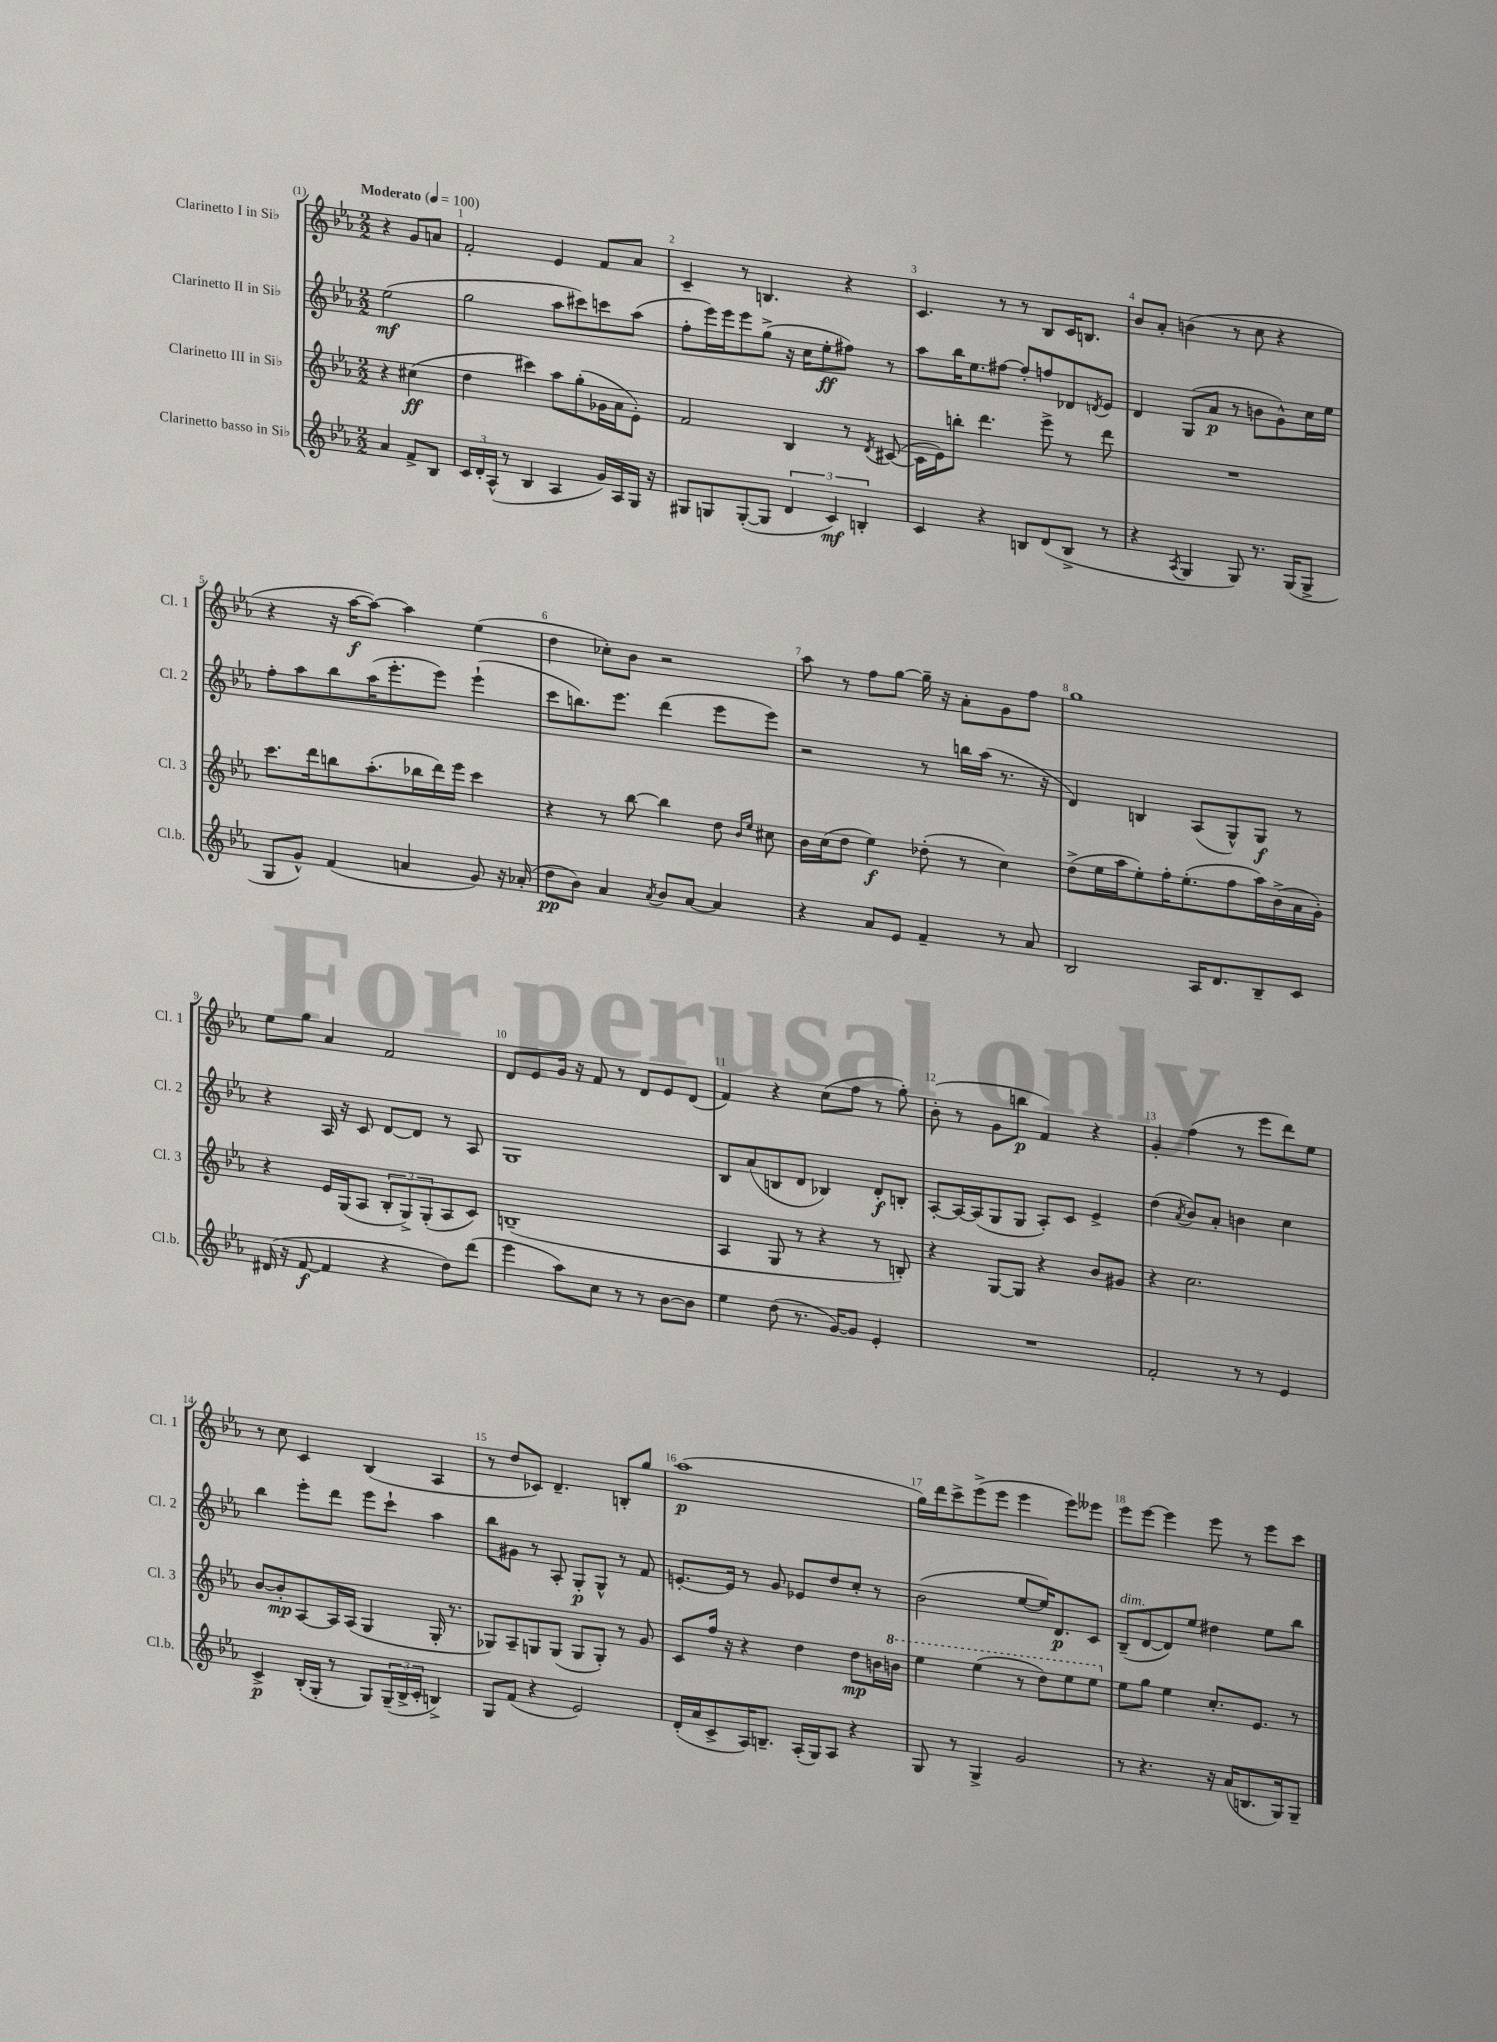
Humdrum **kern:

**kern	**dynam	**kern	**dynam	**kern	**dynam	**kern	**dynam
*part4	*part4	*part3	*part3	*part2	*part2	*part1	*part1
*staff4	*staff4	*staff3	*staff3	*staff2	*staff2	*staff1	*staff1
*I"Clarinetto basso in Si♭	*	*I"Clarinetto III in Si♭	*	*I"Clarinetto II in Si♭	*	*I"Clarinetto I in Si♭	*
*I'Cl.b.	*	*I'Cl. 3	*	*I'Cl. 2	*	*I'Cl. 1	*
*clefG2	*	*clefG2	*	*clefG2	*	*clefG2	*
*k[b-e-a-]	*	*k[b-e-a-]	*	*k[b-e-a-]	*	*k[b-e-a-]	*
*M2/2	*	*M2/2	*	*M2/2	*	*M2/2	*
*MM100	*	*MM100	*	*MM100	*	*MM100	*
=	=	=	=	=	=	=	=
!	!	!	!	!	!	!LO:TX:a:B:t=Moderato	!
4a-/	.	4r	.	(2ee-\	mf	4r	.
8f^/L	.	(4cc#X\	ff	.	.	8g/L	.
8B-/J	.	.	.	.	.	8an/J	.
=1	=1	=1	=1	=1	=1	=1	=1
24c/LL	.	4dd\	.	2gg\	.	2f'/	.
24d'/	.	.	.	.	.	.	.
(24A-^^/JJ	.	.	.	.	.	.	.
8r	.	.	.	.	.	.	.
4B-/	.	4ccc#X\)	.	.	.	.	.
4A-/	.	8aa-\L	.	8aa-\L	.	4e-/	.
.	.	(8gg'\	.	8ccc#X\)	.	.	.
16g/LL)	.	16g-X\L	.	8cccn\	.	8f/L	.
16A-/	.	16a-\J	.	.	.	.	.
16G/JJ	.	8e-'\J)	.	(8aa-\J	.	8a-/J	.
16r	.	.	.	.	.	.	.
=2	=2	=2	=2	=2	=2	=2	=2
8G#X/L	.	2f/	.	8ff'\L	.	4c~/	.
8Gn/	.	.	.	16eee-\L)	.	.	.
.	.	.	.	16eee-\J	.	.	.
([8G'/	.	.	.	8eee-\	.	8r	.
8G/J]	.	.	.	(8gg^\J	.	4.Bn/	.
6d/	.	4B-/	.	16r	.	.	.
.	.	.	.	16cc\KL	.	.	.
.	.	.	.	8ee-'\	ff	.	.
6c/)	mf	.	.	.	.	.	.
.	.	8r	.	8ff#X\J)	.	4r	.
6Bn'/	.	.	.	.	.	.	.
.	.	8qd/	.	.	.	.	.
.	.	([8c#X/	.	8r	.	.	.
=3	=3	=3	=3	=3	=3	=3	=3
4c/	.	16c#\LL]	.	8aa-\L	.	4.c/	.
.	.	16e-\J)	.	.	.	.	.
.	.	8bbn'\J	.	16bb-\K	.	.	.
.	.	.	.	8.ee-\	.	.	.
4r	.	4.ddd\	.	.	.	.	.
.	.	.	.	[8ff#X\J	.	8r	.
8Bn/L	.	.	.	8ff#'/L]	.	8r	.
(8d/	.	8eee-^\	.	8ffn/	.	8B-/L	.
8B^/J	.	8r	.	8d-X/	.	16c/K	.
.	.	.	.	.	.	8.Bn/J	.
.	.	.	.	8qdn/	.	.	.
8r	.	8ddd\	.	8e-/J	.	.	.
=4	=4	=4	=4	=4	=4	=4	=4
4r	.	1r	.	4d/	.	8b-/L	.
.	.	.	.	.	.	8a-'/J	.
8qA-/	.	.	.	.	.	.	.
4G/	.	.	.	(8G/L	.	(4bn\	.
.	.	.	.	8a-/J	p	.	.
8G/)	.	.	.	8r	.	8r	.
8.r	.	.	.	8bn\L	.	8cc\	.
.	.	.	.	8g^^\)	.	4r	.
(16G/KL	.	.	.	.	.	.	.
8G^/J	.	.	.	16cc\L	.	.	.
.	.	.	.	16ee-\JJ	.	.	.
!!LO:LB:g=z
=5	=5	=5	=5	=5	=5	=5	=5
8G/L	.	8.ccc\L	.	8ff'\L	.	4r	.
8g^^/J)	.	.	.	8aa-\	.	.	.
.	.	16ddd\k	.	.	.	.	.
(4f/	.	8bbn\	.	8bb-\	.	16r	.
.	.	.	.	.	.	[16aa-\KL	f
.	.	(8.aa-'\	.	(16aa-\K	.	8aa-\J_)	.
.	.	.	.	8.eee-'\	.	.	.
4an/	.	.	.	.	.	4aa-\]	.
.	.	16bb-X\L	.	.	.	.	.
.	.	16ddd\)	.	8eee-\J)	.	.	.
.	.	16eee-\JJ	.	.	.	.	.
8g/)	.	4ccc\	.	(4eee-`\	.	(4ee-\	.
16r	.	.	.	.	.	.	.
(16a-X'/	.	.	.	.	.	.	.
=6	=6	=6	=6	=6	=6	=6	=6
8dd\L	pp	4r	.	8ccc\L	.	4dd\	.
8b-\J)	.	.	.	8.bbn\)	.	.	.
4a-/	.	8r	.	.	.	8cc-X'\L)	.
.	.	.	.	8.eee-\J	.	.	.
.	.	[8bb-\	.	.	.	8b-\J	.
8qa-/	.	.	.	.	.	.	.
8b-/L	.	4bb-\]	.	(4ddd\	.	2r	.
[8a-/J	.	.	.	.	.	.	.
4a-/]	.	8dd\	.	8eee-\L	.	.	.
.	.	16qqb-/LL	.	.	.	.	.
.	.	16qqee-/JJ	.	.	.	.	.
.	.	8cc#X\	.	8eee-\J)	.	.	.
=7	=7	=7	=7	=7	=7	=7	=7
4r	.	16b-\LL	.	2r	.	8aa-\	.
.	.	(16cc\J	.	.	.	.	.
.	.	8dd\J	.	.	.	8r	.
8a-/L	.	4ee-\)	f	.	.	8ff\L	.
8e-/J	.	.	.	.	.	[8gg\J	.
4f~/	.	(8dd-X'\	.	8r	.	16gg~\]	.
.	.	.	.	.	.	16r	.
.	.	8r	.	16bbn\LL	.	8a-'\L	.
.	.	.	.	(16aa-\JJ	.	.	.
8r	.	4cc\)	.	8.r	.	8g\	.
8a-/	.	.	.	.	.	8ff\J	.
.	.	.	.	16r	.	.	.
=8	=8	=8	=8	=8	=8	=8	=8
2B-/	.	(8dd^\L	.	4d/)	.	1gg	.
.	.	16ee-\L	.	.	.	.	.
.	.	16aa-\J	.	.	.	.	.
.	.	8ee-'\)	.	4Bn/	.	.	.
.	.	16ff'\K	.	.	.	.	.
.	.	(8.ee-'\	.	.	.	.	.
16A-/KL	.	.	.	(8A-/L	.	.	.
8.d/	.	.	.	.	.	.	.
.	.	8ff\	.	8G^^/)	.	.	.
8B-~/	.	16aa-\L)	.	8G/J	f	.	.
.	.	(16b-^\	.	.	.	.	.
8c/J	.	16a-\	.	8r	.	.	.
.	.	16g'\JJ)	.	.	.	.	.
!!LO:LB:g=z
=9	=9	=9	=9	=9	=9	=9	=9
(16d#X/	.	4r	.	4r	.	8ee-\L	.
16r	.	.	.	.	.	.	.
[8f/	f	.	.	.	.	8gg\J	.
4f/]	.	16e-/LL	.	16A-/	.	4a-/	.
.	.	(16G/J	.	16r	.	.	.
.	.	8A-/J	.	8c/	.	.	.
4r	.	12B-'/L	.	[8d/L	.	2f/	.
.	.	12G^/)	.	.	.	.	.
.	.	.	.	8d/J]	.	.	.
.	.	(12G'/	.	.	.	.	.
8dd\L)	.	8A-/	.	8r	.	.	.
(8ddd\J	.	8c/J)	.	8A-/	.	.	.
=10	=10	=10	=10	=10	=10	=10	=10
4eee-\	.	(1Bn~	.	1G	.	8d/L	.
.	.	.	.	.	.	8e-/	.
8aa-\L)	.	.	.	.	.	16g/Jk	.
.	.	.	.	.	.	16r	.
8cc\J	.	.	.	.	.	8f/	.
8r	.	.	.	.	.	8r	.
8r	.	.	.	.	.	8d/L	.
[8b-\L	.	.	.	.	.	8e-/	.
8b-\J]	.	.	.	.	.	(8d/J	.
=11	=11	=11	=11	=11	=11	=11	=11
4ee-\	.	4A-/	.	8B-/L	.	4f/)	.
.	.	.	.	(8a-/	.	.	.
(8dd\	.	8G/	.	8Bn/	.	4r	.
8.r	.	8r	.	8d/J	.	.	.
.	.	4r	.	4B-X/)	.	(8cc\L	.
[16g/KL)	.	.	.	.	.	.	.
8g/J]	.	.	.	.	.	8ff\J	.
4e-'/	.	8r	.	8d'/L	f	8r	.
.	.	8Bn'/)	.	8Bn'/J	.	8gg'\)	.
=12	=12	=12	=12	=12	=12	=12	=12
1r	.	4r	.	[8A-'/L	.	(8b-'\	.
.	.	.	.	16A-/L_	.	8r	.
.	.	.	.	(16A-/J]	.	.	.
.	.	[8G/L	.	8G/	.	8g\L	.
.	.	8G/J]	.	8G/J	.	8bbn\J	p
.	.	4r	.	8A-'/L)	.	4f/)	.
.	.	.	.	8c/J	.	.	.
.	.	8b-/L	.	4e-^/	.	4r	.
.	.	8g#X/J	.	.	.	.	.
=13	=13	=13	=13	=13	=13	=13	=13
2f'/	.	4r	.	(4dd\	.	4g'/	.
.	.	.	.	8qa-/	.	.	.
.	.	2.cc\	.	8b-/L)	.	(4ff\	.
.	.	.	.	8a-'/J	.	.	.
8r	.	.	.	4bn\	.	8r	.
8r	.	.	.	.	.	8eee-\L	.
4e-/	.	.	.	4cc\	.	8ddd\)	.
.	.	.	.	.	.	8ee-\J	.
!!LO:LB:g=z
=14	=14	=14	=14	=14	=14	=14	=14
4c^/	p	[8b-/L	.	4bb-\	.	8r	.
.	.	8b-'/]	mp	.	.	8cc\	.
(16B-'/LL	.	[8A-/	.	8eee-'\L	.	4c/	.
16G'/JJ	.	.	.	.	.	.	.
8r	.	16A-/L]	.	8ddd\J	.	.	.
.	.	(16A-/JJ	.	.	.	.	.
8G/L)	.	4G/	.	8eee-\L	.	(4B-/	.
(24G~/L	.	.	.	8ccc`\J	.	.	.
24B-^/	.	.	.	.	.	.	.
24c'/JJ	.	.	.	.	.	.	.
4Bn^/)	.	16G'/	.	4aa-\	.	4A-/	.
.	.	8.r	.	.	.	.	.
=15	=15	=15	=15	=15	=15	=15	=15
8G/L	.	8G-X/L)	.	8bb-\L	.	8r	.
(8f/J	.	8A-~/	.	8g#X\J	.	8dd/L	.
4r	.	8Gn/	.	8r	.	8c-X/J)	.
.	.	(8G/J	.	8A-'/	.	4.d~/	.
2e-/)	.	8G/L	.	8G'/L	p	.	.
.	.	8G'/J)	.	8G^^/J	.	.	.
.	.	8r	.	8r	.	8Bn'/L	.
.	.	8g/	.	8f/	.	8gg/J	.
=16	=16	=16	=16	=16	=16	=16	=16
(16d'/LL	.	8c/L	.	[8.en'/L	.	(1aa-	p
16a-/J	.	.	.	.	.	.	.
8c^/	.	16ff/Jk	.	.	.	.	.
.	.	16r	.	16e/Jk]	.	.	.
16A-/K)	.	4r	.	8r	.	.	.
8.Bn~/J	.	.	.	.	.	.	.
.	.	.	.	8g/	.	.	.
(16A-'/LL	.	4dd\	.	8e-X/L	.	.	.
16G/J)	.	.	.	.	.	.	.
8A-/J	.	.	.	8dd/	.	.	.
4r	.	8dd\L	mp	8cc'/J	.	.	.
.	.	16bn\L	.	8r	.	.	.
*	*	*8va	*	*	*	*	*
.	.	16bbn\JJ	.	.	.	.	.
=17	=17	=17	=17	=17	=17	=17	=17
8G/	.	4eee-\	.	(2b-\	.	16gg\LL)	.
.	.	.	.	.	.	16ddd\J	.
8r	.	.	.	.	.	8ccc^\	.
4G^/	.	(4eee-\	.	.	.	(8eee-^\	.
.	.	.	.	.	.	8eee-\J	.
2g/	.	8r	.	[8ee-/L	.	4eee-\	.
.	.	8ddd\L)	.	16ee-/K])	.	.	.
.	.	.	.	8.d/	p	.	.
.	.	8eee-\	.	.	.	8eee-\L)	.
.	.	8eee-\J	.	8c/J	.	8eee--X\J	.
=18	=18	=18	=18	=18	=18	=18	=18
*	*	*X8va	*	*	*	*	*
!	!	!	!	!LO:TX:a:i:t=dim.	!	!	!
8r	.	8ee-\L	.	(8B-~/L	.	8eee-\L	.
4.r	.	8gg\J	.	[8d/	.	[8eee-\J	.
.	.	4ee-\	.	8d/])	.	4eee-\]	.
.	.	.	.	8ee-/J	.	.	.
16r	.	8.cc'/L	.	4dd#X\	.	8eee-\	.
(16a-/KL	.	.	.	.	.	.	.
8.Bn/	.	.	.	.	.	8r	.
.	.	8.e-/J	.	.	.	.	.
.	.	.	.	8ee-\L	.	8eee-\L	.
16G/k)	.	.	.	.	.	.	.
8G~/J	.	8r	.	8bb-\J	.	8ccc\J	.
==	==	==	==	==	==	==	==
*-	*-	*-	*-	*-	*-	*-	*-
